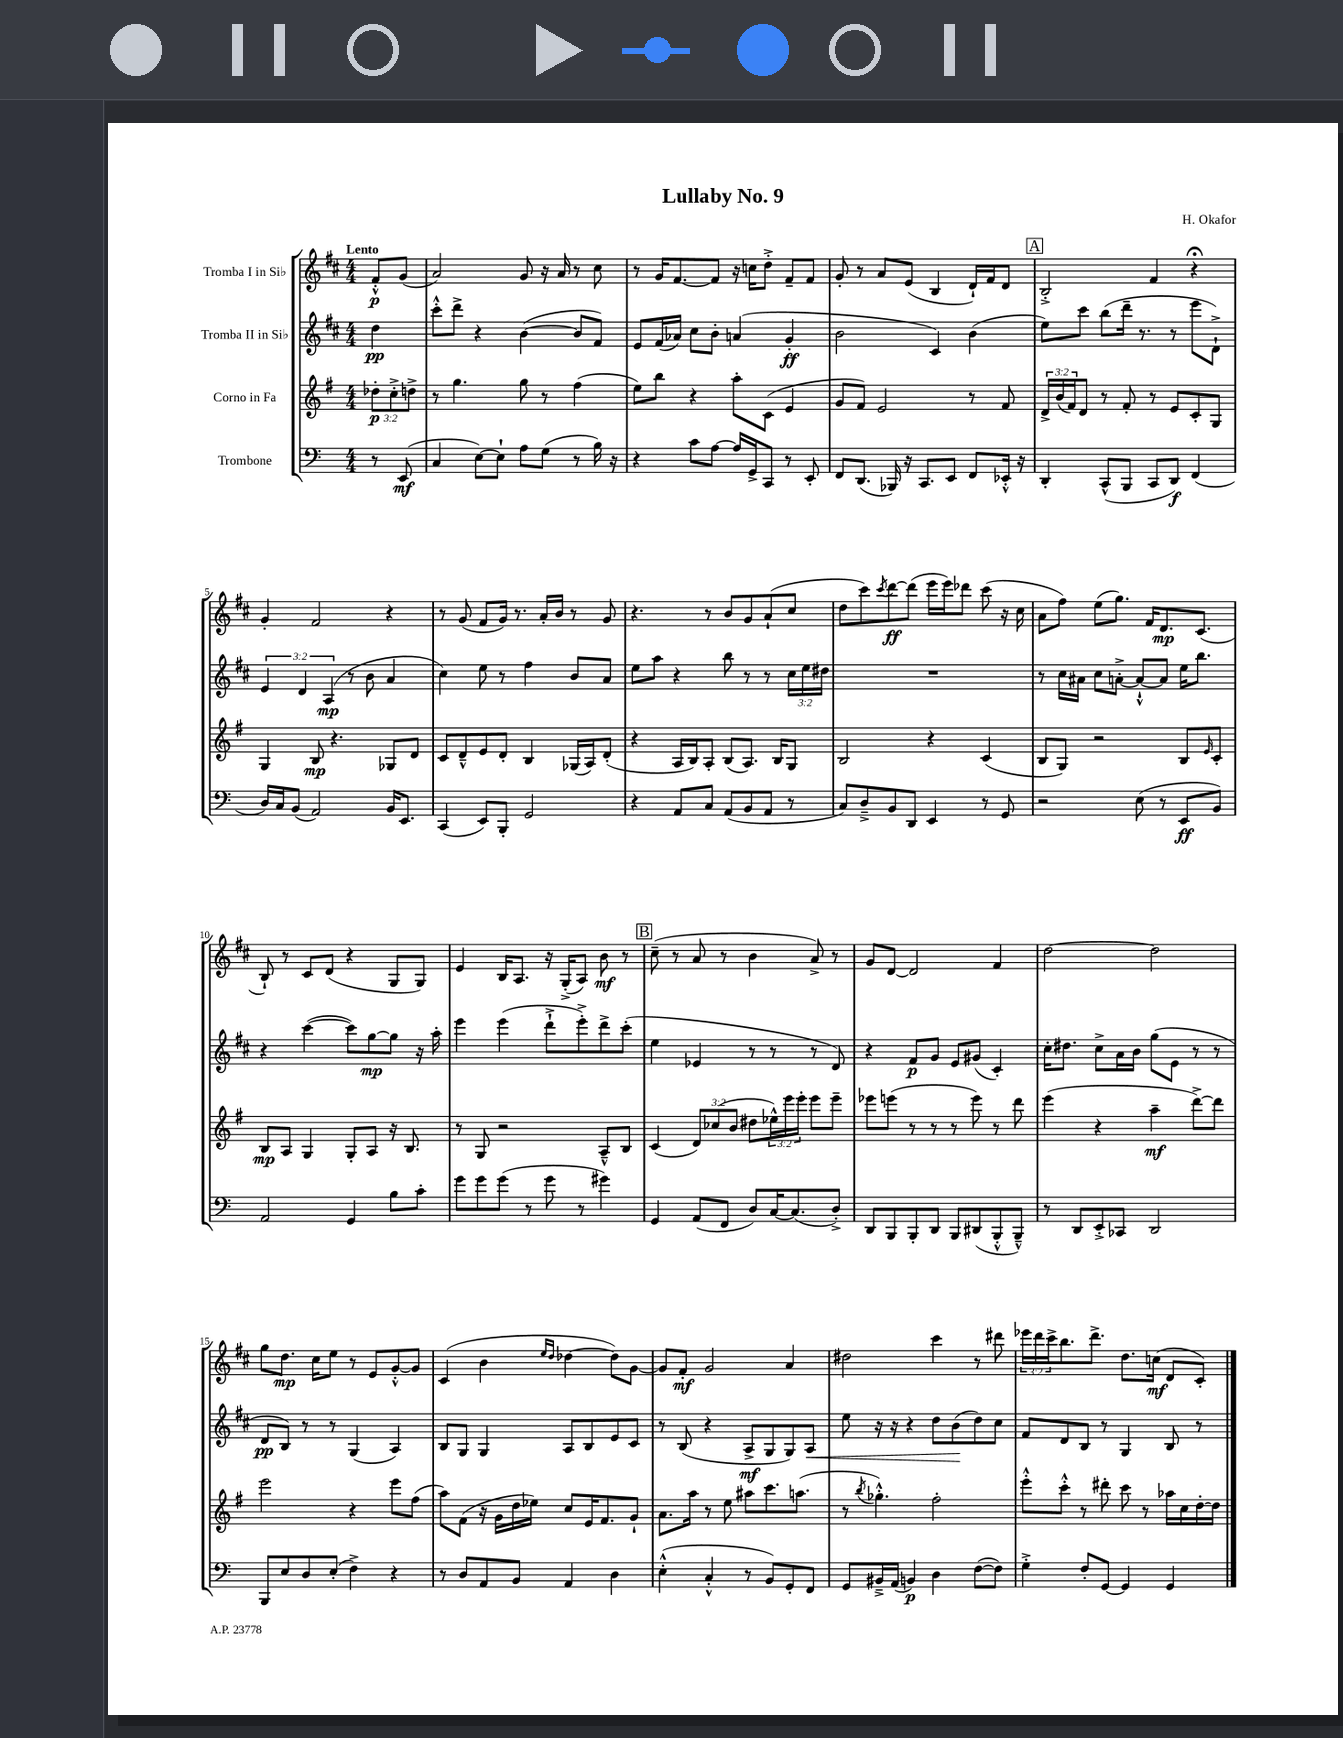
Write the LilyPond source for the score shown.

\header { title = "Lullaby No. 9" composer = "H. Okafor" }
<<
\new StaffGroup <<
\new Staff = "s0" \with { instrumentName = "Tromba I in Sib" } {
    \clef treble \key d \major \numericTimeSignature \time 4/4 \override Staff.TupletNumber.text = #tuplet-number::calc-fraction-text \partial 4 \tempo "Lento"
    fis'8-.-^\p g'8( |
    a'2) g'8 r16 a'16 r8 cis''8 |
    r8 g'16 fis'8.~ fis'8 r16 c''16 d''8-.-> fis'8-- fis'8 |
    g'8-. r8 a'8 e'8( b4 d'16-!) fis'16 d'8 |
    \mark \markup { \box "A" } b2-.-> fis'4 r4\fermata |
    g'4-. fis'2 r4 |
    r8 g'8( fis'8 g'16) r8. a'16-. b'16 r8 g'8 |
    r4. r8 b'8 g'8 a'8-!( cis''8 |
    d''8 cis'''8) \acciaccatura { cis'''8 } d'''8~\ff d'''8( e'''16 e'''16) des'''8 cis'''8( r16 cis''16 |
    a'8 fis''8) e''8( g''8.) fis'16 d'8.\mp cis'8.( |
    b8-!) r8 cis'8 d'8( r4 g8 g8) |
    e'4 b16 a8. r16 g16-.->( a8) b'8\mf r8 |
    \mark \markup { \box "B" } cis''8--( r8 a'8 r8 b'4 a'8->) r8 |
    g'8 d'8~ d'2 fis'4 |
    d''2~ d''2 |
    g''8 d''8.\mp cis''16 e''8 r8 e'8 g'8~-.-^ g'8 |
    cis'4( b'4 \grace { e''16 d''16 } des''4~ des''8) g'8~ |
    g'8 fis'8-.\mf g'2 a'4 |
    dis''2 cis'''4 r8 dis'''8 |
    \tuplet 3/2 { ees'''16 d'''16 cis'''16-> } b''8. d'''8.-> d''8. c''16\mf( d'8 cis'8-.) \bar "|." |
}
\new Staff = "s1" \with { instrumentName = "Tromba II in Sib" } {
    \clef treble \key d \major \numericTimeSignature \time 4/4 \override Staff.TupletNumber.text = #tuplet-number::calc-fraction-text \partial 4
    d''4\pp |
    cis'''8-.-^ d'''8-> r4 b'4~( b'8 fis'8) |
    e'8 fis'16( aes'16) cis''8 b'8-. a'4( g'4-.\ff |
    b'2 cis'4) b'4( |
    \mark \markup { \box "A" } e''8) cis'''8 b''8( d'''16-- r8. r8 e'''8 d'8-!->) |
    \tuplet 3/2 { e'4 d'4 a4\mp( } r8 b'8 a'4 |
    cis''4) e''8 r8 fis''4 b'8 a'8 |
    e''8 a''8 r4 b''8 r8 r8 \tuplet 3/2 { cis''16 e''16 dis''16 } |
    R1 |
    r8 cis''16 ais'16 cis''8 a'8~-.-> a'8~-!-^ a'8 e''16 b''8. |
    r4 cis'''4~( cis'''8) g''8~\mp g''8 r16 a''16-. |
    e'''4 e'''4( d'''8-!-> e'''8-.->) d'''8-> cis'''8-.( |
    \mark \markup { \box "B" } e''4 ees'4 r8 r8 r8 d'8) |
    r4 fis'8\p g'8 e'8 gis'8( cis'4-.) |
    cis''16-. dis''8. cis''8-> a'16 b'16 g''8( e'8 r8 r8 |
    d'8\pp b8) r8 r8 g4( a4) |
    b8 g8 g4 a8 b8 e'8 cis'8 |
    r8 b8( r4 a8->\mf g8 g8) a8\< |
    e''8 r16 r16 r4 d''8 b'8\!( d''8) cis''8 |
    fis'8 d'8 b8 r8 g4 b8 r8 \bar "|." |
}
\new Staff = "s2" \with { instrumentName = "Corno in Fa" } {
    \clef treble \key g \major \numericTimeSignature \time 4/4 \override Staff.TupletNumber.text = #tuplet-number::calc-fraction-text \partial 4
    \tuplet 3/2 { des''8-.\p c''8-.-> d''8-> } |
    r8 g''4. g''8 r8 fis''4( |
    e''8) b''8 r4 a''8-. c'8( e'4 |
    g'8 fis'8) e'2 r8 fis'8 |
    \mark \markup { \box "A" } \tuplet 3/2 { d'16-> b'16( fis'16) } d'8 r8 fis'8-. r8 e'8 c'8-. g8 |
    g4 b8\mp r4. ges8 d'8 |
    c'8 d'8---^ e'8 d'8-. b4 ges16( a16) d'8-.( |
    r4 a16 b16) a8-. b8( a8.) b16 g8 |
    b2 r4 c'4( |
    b8 g8) r2 b8 \grace { e'16 } c'8-. |
    b8\mp a8 g4 g8-. a8 r16 b8. |
    r8 g8 r2 a8---^ b8 |
    \mark \markup { \box "B" } c'4( \tuplet 3/2 { d'8) ces''8( b'8 } dis''8 \tuplet 3/2 { ees''16-^) e'''16 e'''16-. } e'''8 e'''8-- |
    ees'''8 e'''8( r8 r8 r8 e'''8) r8 d'''8 |
    e'''4( r4 a''4--\mf d'''8~->) d'''8 |
    e'''2 r4 e'''8 fis''8( |
    a''8) fis'8( r16 g'16 d''16 ees''16) c''8 e'16 fis'8. g'8-! |
    a'8. a''16 r8 e''8 ais''8 c'''8. a''8.( |
    r8 \acciaccatura { b''8 } ges''4.-.-^) fis''2-. |
    e'''8-.-^ c'''8-.-^ r8 dis'''8-. c'''8 r8 aes''16 c''16 d''16~-. d''16 \bar "|." |
}
\new Staff = "s3" \with { instrumentName = "Trombone" } {
    \clef bass \key c \major \numericTimeSignature \time 4/4 \partial 4
    r8 e,8\mf( |
    c4 e8~) e8-! a8 g8( r8 b16) r16 |
    r4 c'8 a8~ a16 g,16-> c,8 r8 e,8-. |
    f,8 d,8.( bes,,16) r16 c,8. e,8 f,8 ees,16-.-^ r16 |
    \mark \markup { \box "A" } d,4-. c,8-^( b,,8 c,8 d,8\f) f,4( |
    d16) c16 b,8( a,2) b,16 e,8. |
    c,4( e,8) b,,8-. g,2 |
    r4 a,8 c8 a,8( b,8 a,8 r8 |
    c8) d8---> b,8 d,8 e,4 r8 g,8 |
    r2 e8( r8 e,8\ff b,8) |
    a,2 g,4 b8 c'8-. |
    g'8 g'8 g'8( r8 g'8 r8 gis'4) |
    \mark \markup { \box "B" } g,4 a,8( f,8 d8) c16~ c8.( d8-.->) |
    d,8 b,,8 b,,8-. d,8 b,,8 dis,8( b,,8-.-^ b,,8---^) |
    r8 d,8 e,8-.-> ces,8 d,2 |
    b,,8 e8 d8 e8-.( f4->) r4 |
    r8 d8 a,8 b,8 a,4 d4 |
    e4-.-^( c4-.-^ r8 b,8) g,8-. f,8 |
    g,8 bis,16---> a,16( b,4\p) d4 f8~( f8) |
    g4-.-> f8-. g,8~ g,4 g,4 \bar "|." |
}
>>
>>
